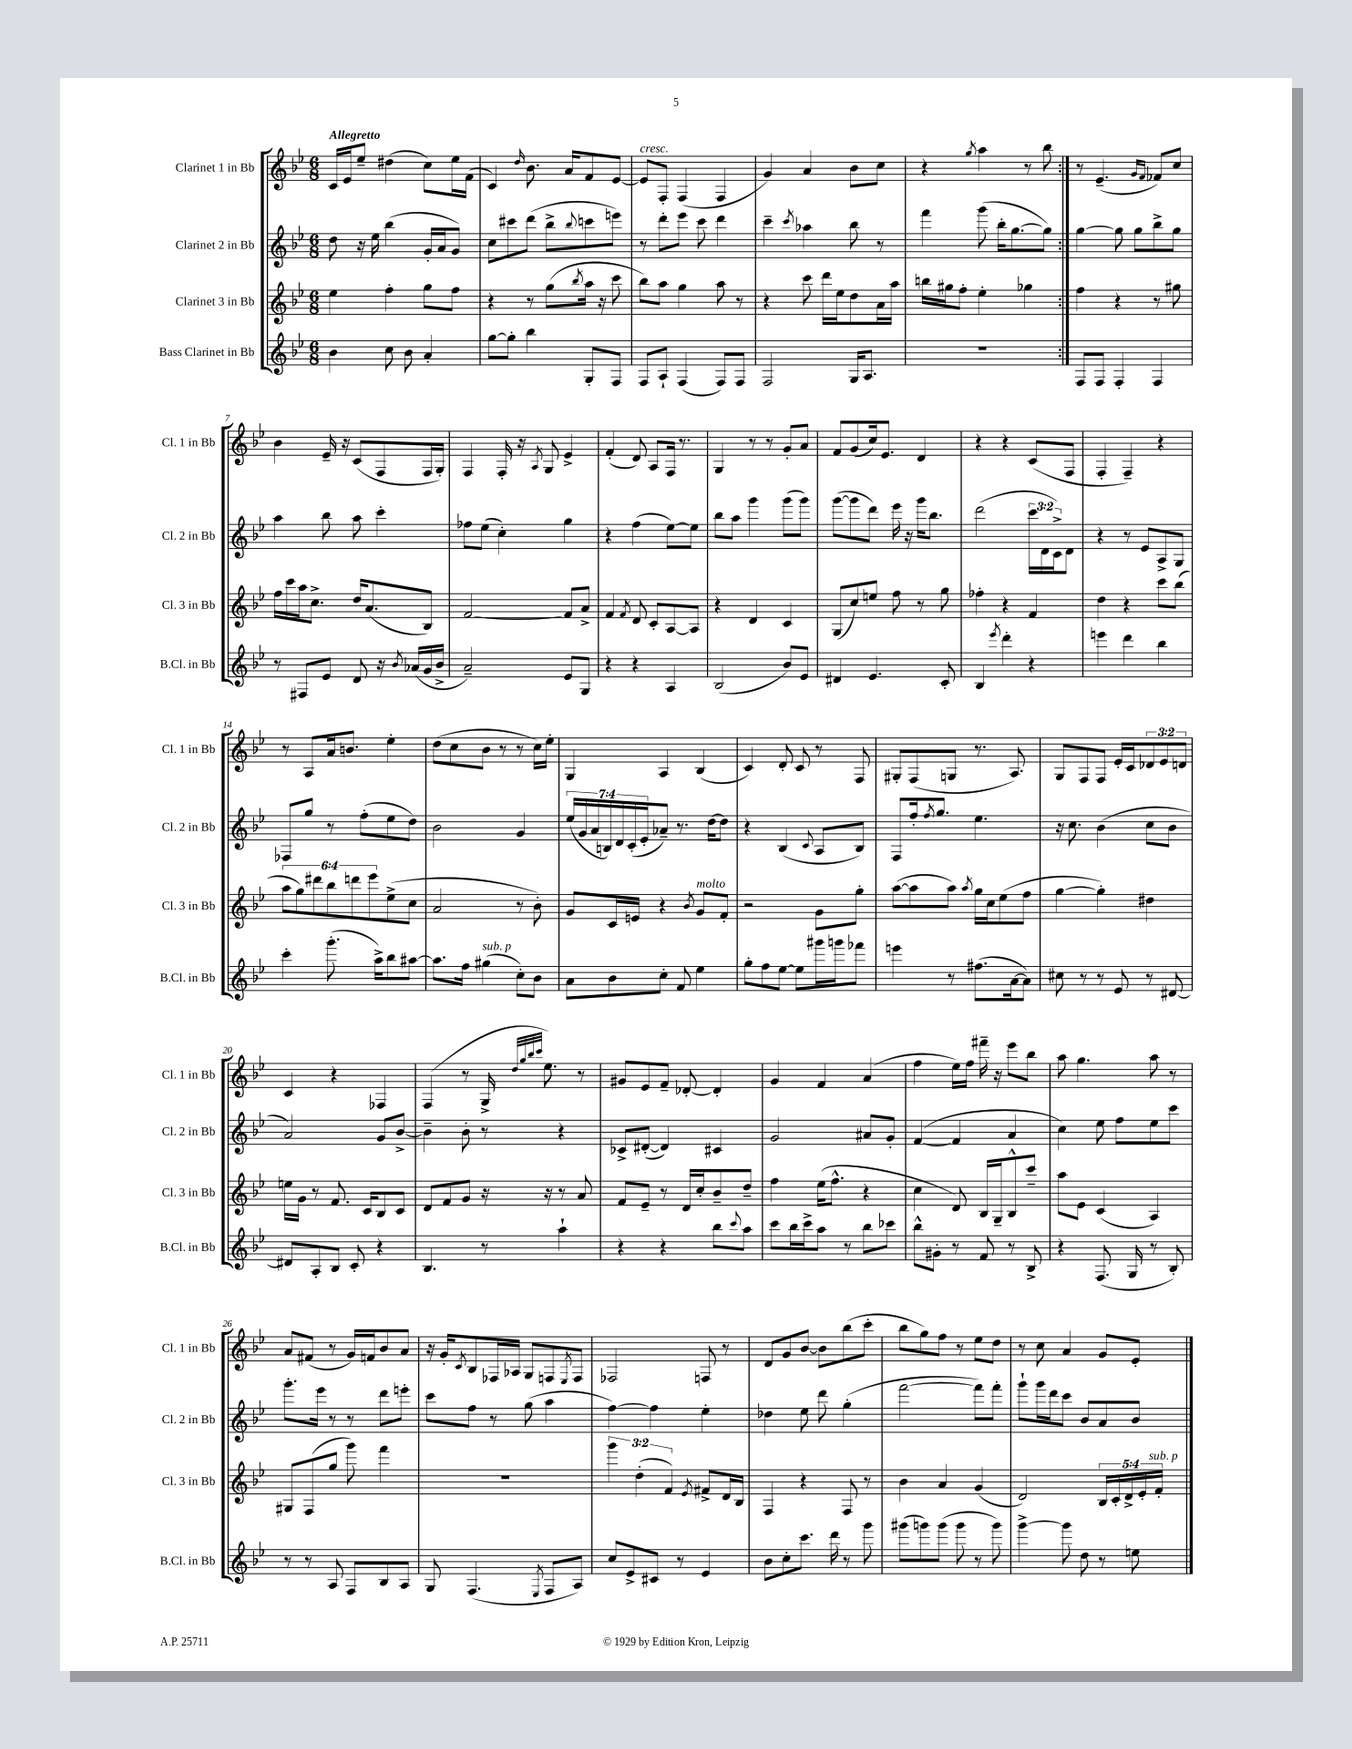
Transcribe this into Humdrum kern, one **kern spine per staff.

**kern	**kern	**kern	**kern
*staff4	*staff3	*staff2	*staff1
*clefG2	*clefG2	*clefG2	*clefG2
*k[b-e-]	*k[b-e-]	*k[b-e-]	*k[b-e-]
*M6/8	*M6/8	*M6/8	*M6/8
4b-	4ee-	8dd	16c
.	.	.	16e-
.	.	16r	8ee-~
.	.	16ee-	.
8cc	4ff'	(4bb-	(4dd#
8b-	.	.	.
4a'	8gg	16g'	8cc)
.	.	16a	.
.	8ff	8g)	16ee-
.	.	.	(16f
=	=	=	=
[8gg	4r	8cc	4c)
8gg']	.	8ccc#	.
.	.	.	16qqdd
4bb-	8r	(8ddd	8.b-
.	(8gg	8bb-^	.
.	.	.	16a
.	8qbb-	8qqbb-	.
8G'	16aa	8ccc	8f
.	16r	.	.
8F	8ccc	8eee)	[8e-
=	=	=	=
8F	8bb-)	8r	8e-]
8A`	8aa	8ddd'	8F'
(4F	4gg	8eee-	(4F
.	.	8ccc	.
8F)	8aa	4ddd	4F
8F	8r	.	.
=	=	=	=
2F	4r	4ccc~	4g)
.	.	8qccc	.
.	8ccc	4aa-	4a
.	16ddd	.	.
.	16ee-	.	.
16G	8dd	8bb-	8b-
8.A	.	.	.
.	16a	8r	8cc
.	16aa	.	.
=	=	=	=
2.r	16bb	4fff	4r
.	16gg#	.	.
.	8ff'	.	.
.	.	.	8qgg
.	4ee-'	(8ggg	4aa
.	.	16bb-'	.
.	.	[8.gg	.
.	4gg-	.	8r
.	.	8gg])	8bb-
=:|!	=:|!	=:|!	=:|!
8F	4ff	[4gg	8r
8F	.	.	(4.e-~
4F'	4r	8gg]	.
.	.	8gg	.
.	.	.	16qqg
.	.	.	16qqf
4F	8r	8bb-^	8f-)
.	8gg#	8gg	8cc
=	=	=	=
8r	16ff	4aa	4b-
.	16ccc	.	.
8F#	16aa	.	.
.	8.cc^	.	.
8e-	.	8bb-	16e-~
.	.	.	16r
8d	16dd	8aa	(8c
.	(8.a	.	.
16r	.	4ccc'	8F
8qb-	.	.	.
(16a-	.	.	.
16g	8B-)	.	16F
16b-^	.	.	16G')
=	=	=	=
2a~)	[2f	8ff-	4F
.	.	(8ee-	.
.	.	4cc')	16F'
.	.	.	16r
.	.	.	8qA
.	.	.	8G
8e-	8f]	4gg	4e-^
8G	8a^	.	.
=	=	=	=
4r	4f	4r	(4f'
.	8qf	.	.
4r	8d	(4ff	8d)
.	8c'	.	8A
4A	[8A	[8ee-)	16F
.	.	.	8.r
.	8A]	8ee-]	.
=	=	=	=
(2B-	4r	8bb-	4G
.	.	8aa	.
.	4d	4ggg	8r
.	.	.	8r
8b-)	4c	(8ggg	8g'
8e-	.	8ggg)	8a
=	=	=	=
4d#	(8G	([8ggg	8f
.	8cc)	8ggg]	(8g
4.e-	8ee	8ddd)	16cc)
.	.	.	8.e-
.	8ff	16eee-	.
.	.	16r	.
.	8r	16ggg	4d
.	.	8.bb-	.
8c'	8gg	.	.
=	=	=	=
4B-	4ff-'	(2ddd	4r
8qeee-	.	.	.
4ddd'	4r	.	4r
4r	4f	24ccc	(8c
.	.	24d	.
.	.	24c^)	.
.	.	8d	8F
=	=	=	=
4eee	4dd	4r	4F'
4ddd	4r	8r	4F~)
.	.	8e-	.
4bb-	8ccc	8A^	4r
.	(8bb-	8G	.
=	=	=	=
4ccc'	12aa	8F-	8r
.	12gg)	.	.
.	.	8gg	8A
.	12ddd#	.	.
(8.ggg'	12bb-	8r	16a
.	.	.	8.b
.	12ddd	.	.
.	.	(8ff'	.
.	12eee-	.	.
16aa^)	.	.	.
8bb-	(8ee-^	8ee-	4ee-'
[8aa#	8cc	8dd)	.
=	=	=	=
8.aa#]	2a	2b-	(8dd
.	.	.	8cc
16ff	.	.	.
(4gg#	.	.	8b-
.	.	.	8r
8cc')	8r	4g	8r
8b-	8b-')	.	16cc)
.	.	.	16ee-'
=	=	=	=
8a	8g	(28ee-	4G
.	.	28g	.
.	.	28a	.
.	.	28B)	.
8b-	16c	.	.
.	.	28d	.
.	.	(28c'	.
.	16e	.	.
.	.	28e-'	.
8cc'	4r	8a-~)	4A
8f	.	8.r	.
.	8qb-	.	.
4ee-	8g	.	(4B-
.	.	[16dd	.
.	8f'	8dd]	.
=	=	=	=
8gg'	2r	4r	4c)
8ff	.	.	.
[8ee-	.	(4B-	8d'
8ee-]	.	.	8c
.	.	8qqc	.
16ggg#	8g	8A	8r
16ggg	.	.	.
8fff-	8gg'	8B-)	8F
=	=	=	=
4eee	([8aa	8F	8G#'
.	8aa]	16ff'	(8F
.	.	8qff	.
.	.	8.gg	.
8r	8aa)	.	8G
.	8qaa	.	.
(8.ff#	16gg	4.ee-	8.r
.	16cc	.	.
.	(8ee-	.	.
[16a	.	.	8.A)
8a])	8ff	.	.
=	=	=	=
8cc#	[4gg	16r	8G
.	.	8.cc	.
8r	.	.	8F
8r	4gg'])	(4b-	8F
8e-	.	.	16e-'
.	.	.	16c
8r	4dd#	8cc	12d-
.	.	.	12e-
[8d#	.	8b-	.
.	.	.	12d
=	=	=	=
8d#]	16ee	2a)	4c
.	16g	.	.
8A'	8r	.	.
8B-	8.f	.	4r
8c'	.	.	.
.	16c	.	.
4r	8B-	8g	4F-
.	8c	[8b-^	.
=	=	=	=
4.B-	8d	4b-~]	(4F
.	8f	.	.
.	8g	8b-'	8r
8r	16r	8r	16G^
.	.	.	32qqdd
.	.	.	32qqgg
.	.	.	32qqbb-
.	.	.	32qqccc
.	16r	.	8.ee-)
4aa`	8r	4r	.
.	8a	.	8r
=	=	=	=
4r	8f	8c-^	8g#
.	8e-~	([8d#'	8e-
4r	8r	4d#])	8f~
.	16d	.	[8d-'
.	16cc'	.	.
8bb-	8b-~	4c#	4d-']
8qqccc	.	.	.
8aa	8dd~	.	.
=	=	=	=
8ccc	4ff	2g	4g
16bb-	.	.	.
16ccc^	.	.	.
8aa	(16ee-	.	4f
.	8.ff^^	.	.
8r	.	.	.
8bb-	4r	8a#	(4a
8ccc-	.	8g'	.
=	=	=	=
8bb-^^	4cc	([4f	4ff
8g#'	.	.	.
8r	8d)	4f]	16ee-)
.	.	.	16ff
8f	16B-	.	16fff#~
.	16G~	.	16r
8r	8B-^^	4a	8eee-
8B-^	8ccc~	.	8bb-
=	=	=	=
4r	8aa	4cc)	8aa
.	8e-	.	4.gg
(8.F	(4c	8ee-	.
.	.	8ff	.
16G	.	.	.
8r	4A)	8ee-	8aa
8B-')	.	8ccc	8r
=	=	=	=
8r	8G#	8.ggg'	8a
8r	(8F	.	(8f#
.	.	16eee-	.
8A	8gg	8r	8r
8F	8ggg)	8r	16g)
.	.	.	16f
8B-	4fff	8ddd	8b-
8A	.	8eee'	8a
=	=	=	=
8G	2.r	8ccc	16r
.	.	.	16g'
.	.	.	8qc
(4.F	.	8ff	8B-
.	.	8r	16F-
.	.	.	16A-
.	.	(8gg	8G
8qE-	.	.	.
8F	.	4aa	8F
.	.	.	8qE-
8A)	.	.	8F
=	=	=	=
8cc	6ggg	[4ff)	2F-
8e-^	.	.	.
.	(6dd'	.	.
8c#	.	4ff]	.
.	6f)	.	.
8r	.	.	.
.	8qe-	.	.
4e-	8f#^	4ee-'	8F
.	16d	.	8r
.	16B-	.	.
=	=	=	=
8b-	4F	4dd-	8d
8cc'	.	.	8g
8.ccc	4r	8ee-	[8b-
.	.	8ddd	8b-]
16ddd	.	.	.
8r	8F	(4gg'	(8bb-
8ggg	8r	.	8ccc'
=	=	=	=
(8ggg#	4b-	[2fff	8bb-
8ggg)	.	.	8gg)
(8ggg	4a	.	8ff
8ggg	.	.	8r
8r	(4g	8fff])	8ee-
8ggg)	.	8fff'	8dd
=	=	=	=
[4ggg^	2d)	8ggg`	8r
.	.	16ggg	8cc
.	.	16ddd	.
8ggg]	.	8ccc	4a
8dd	.	8b-	.
8r	20B-	8a	8g
.	20c'	.	.
.	20d^	.	.
8ee	.	8b-	8e-'
.	20e-'	.	.
.	20f'	.	.
==	==	==	==
*-	*-	*-	*-
